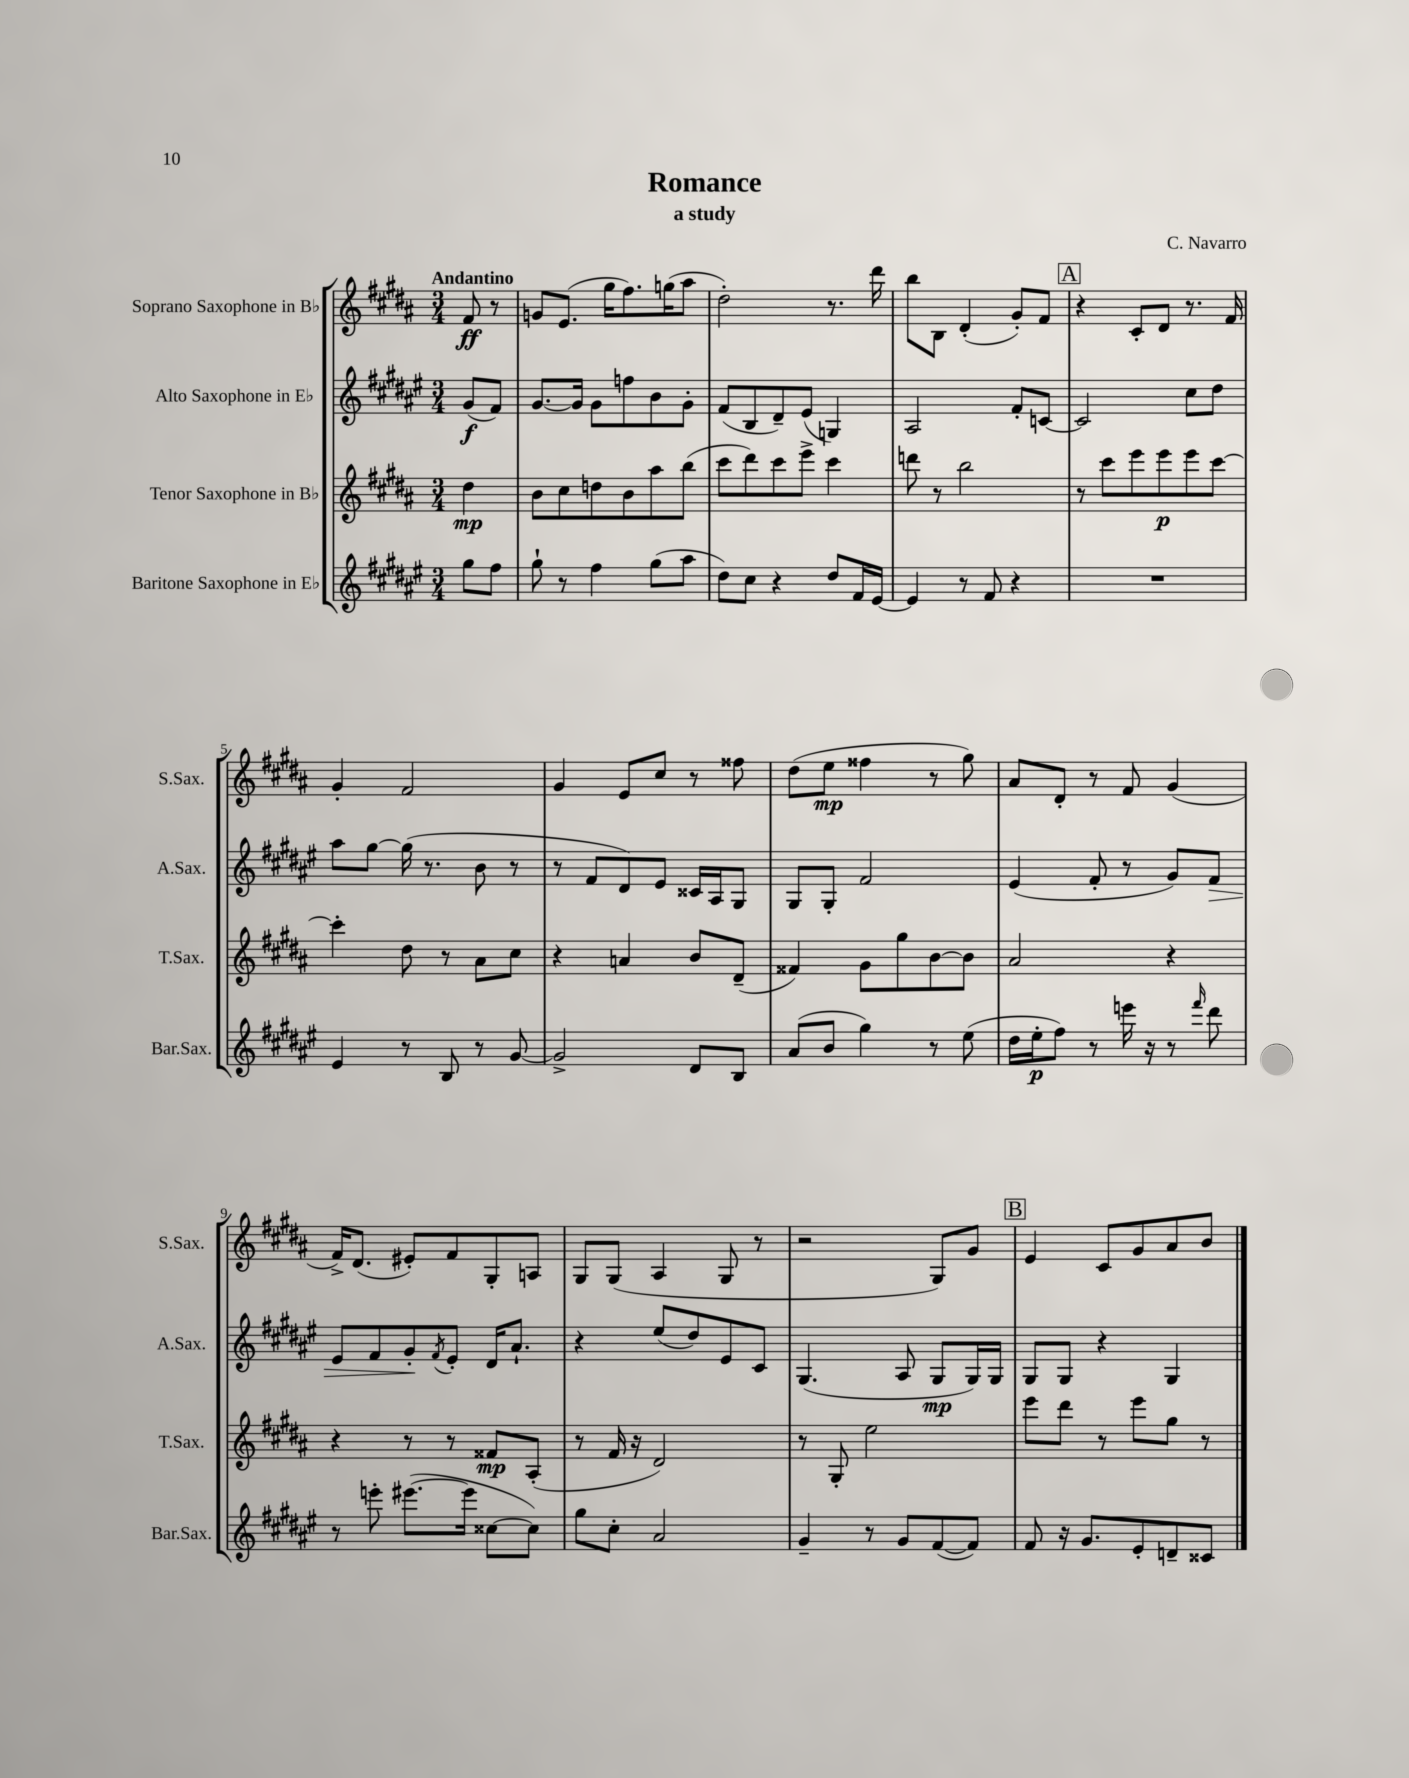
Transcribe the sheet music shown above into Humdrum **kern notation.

**kern	**kern	**kern	**kern
*staff4	*staff3	*staff2	*staff1
*clefG2	*clefG2	*clefG2	*clefG2
*k[f#c#g#d#a#e#]	*k[f#c#g#d#a#]	*k[f#c#g#d#a#e#]	*k[f#c#g#d#a#]
*M3/4	*M3/4	*M3/4	*M3/4
8gg#\L	4dd#\	(8g#/L	8f#/
8ff#\J	.	8f#/J)	8r
=	=	=	=
8gg#`\	8b\L	[8.g#/L	8g/L
8r	8cc#\	.	(8.e/J
.	.	16g#/]Jk	.
4ff#\	8dd\	8g#\L	.
.	.	.	16gg#\LK
.	8b\	8ff\	8.ff#\)
(8gg#\L	8aa#\	8b\	.
.	.	.	(16gg\K
8aa#\J	(8bb\J	8g#'\J	8aa#\J
=	=	=	=
8dd#\L)	8ccc#\L	(8f#/L	2dd#'\)
8cc#\J	8ddd#\)	8B/	.
4r	8ccc#\	8d#~/)	.
.	8eee^\J	(8e#/J	.
8dd#/L	4ccc#\	4G/)	8.r
16f#/L	.	.	.
[16e#/JJ	.	.	16ddd#\
=	=	=	=
4e#/]	8ddd\	2A#/	8bb\L
.	8r	.	8B\J
8r	2bb\	.	(4d#'/
8f#/	.	.	.
4r	.	8f#'/L	8g#'/L)
.	.	[8c/J	8f#/J
=	=	=	=
2.r	8r	2c/]	4r
.	8ccc#\L	.	.
.	8eee\	.	8c#'/L
.	8eee\	.	8d#/J
.	8eee\	8cc#\L	8.r
.	[8ccc#\J	8dd#\J	.
.	.	.	16f#/
=	=	=	=
4e#/	4ccc#'\]	8aa#\L	4g#'/
.	.	[8gg#\J	.
8r	8dd#\	(16gg#\]	2f#/
.	.	8.r	.
8B/	8r	.	.
8r	8a#\L	8b\	.
[8g#/	8cc#\J	8r	.
=	=	=	=
2g#^/]	4r	8r	4g#/
.	.	8f#/L	.
.	4a/	8d#/)	8e/L
.	.	8e#/J	8cc#/J
8d#/L	8b/L	16c##/LL	8r
.	.	16A#/J	.
8B/J	(8d#~/J	8G#/J	8ff##\
=	=	=	=
(8a#/L	4f##/)	8G#/L	(8dd#\L
8b/J	.	8G#'/J	8ee\J
4gg#\)	8g#\L	2f#/	4ff##\
.	8gg#\	.	.
8r	[8b\	.	8r
(8ee#\	8b\]J	.	8gg#\)
=	=	=	=
16dd#\LL	2a#/	(4e#/	8a#/L
16ee#'\J	.	.	.
8ff#\J)	.	.	8d#'/J
8r	.	8f#'/	8r
16eee\	.	8r	8f#/
16r	.	.	.
8r	4r	8g#/L)	(4g#/
16qqfff#/	.	.	.
8ddd#\	.	8f#/J	.
=	=	=	=
8r	4r	8e#/L	16f#^/LK)
.	.	.	(8.d#/J
8eee'\	.	8f#/	.
([8.eee#\L	8r	8g#'/	8e#'/L)
.	.	8qf#/	.
.	8r	8e#'/J	8f#/
16eee#\]Jk	.	.	.
[8cc##\L	8f##/L	16d#/LK	8G#'/
.	.	8.a#`/J	.
8cc##\]J)	(8A#'/J	.	8A/J
=	=	=	=
8gg#\L	8r	4r	8G#/L
8cc#'\J	16f#/	.	(8G#/J
.	16r	.	.
2a#/	2d#/)	(8ee#/L	4A#/
.	.	8dd#/)	.
.	.	8e#/	8G#/
.	.	8c#/J	8r
=	=	=	=
4g#~/	8r	(4.G#/	2r
.	8G#'/	.	.
8r	2ee\	.	.
8g#/L	.	8A#/	.
([8f#/	.	8G#/L	8G#/L)
8f#/]J)	.	16G#/L)	8g#/J
.	.	16G#/JJ	.
=	=	=	=
8f#/	8eee\L	8G#/L	4e/
16r	8ddd#\J	8G#/J	.
8.g#/L	.	.	.
.	8r	4r	8c#/L
8e#'/	8eee\L	.	8g#/
8d~/	8gg#\J	4G#/	8a#/
8c##/J	8r	.	8b/J
==	==	==	==
*-	*-	*-	*-
